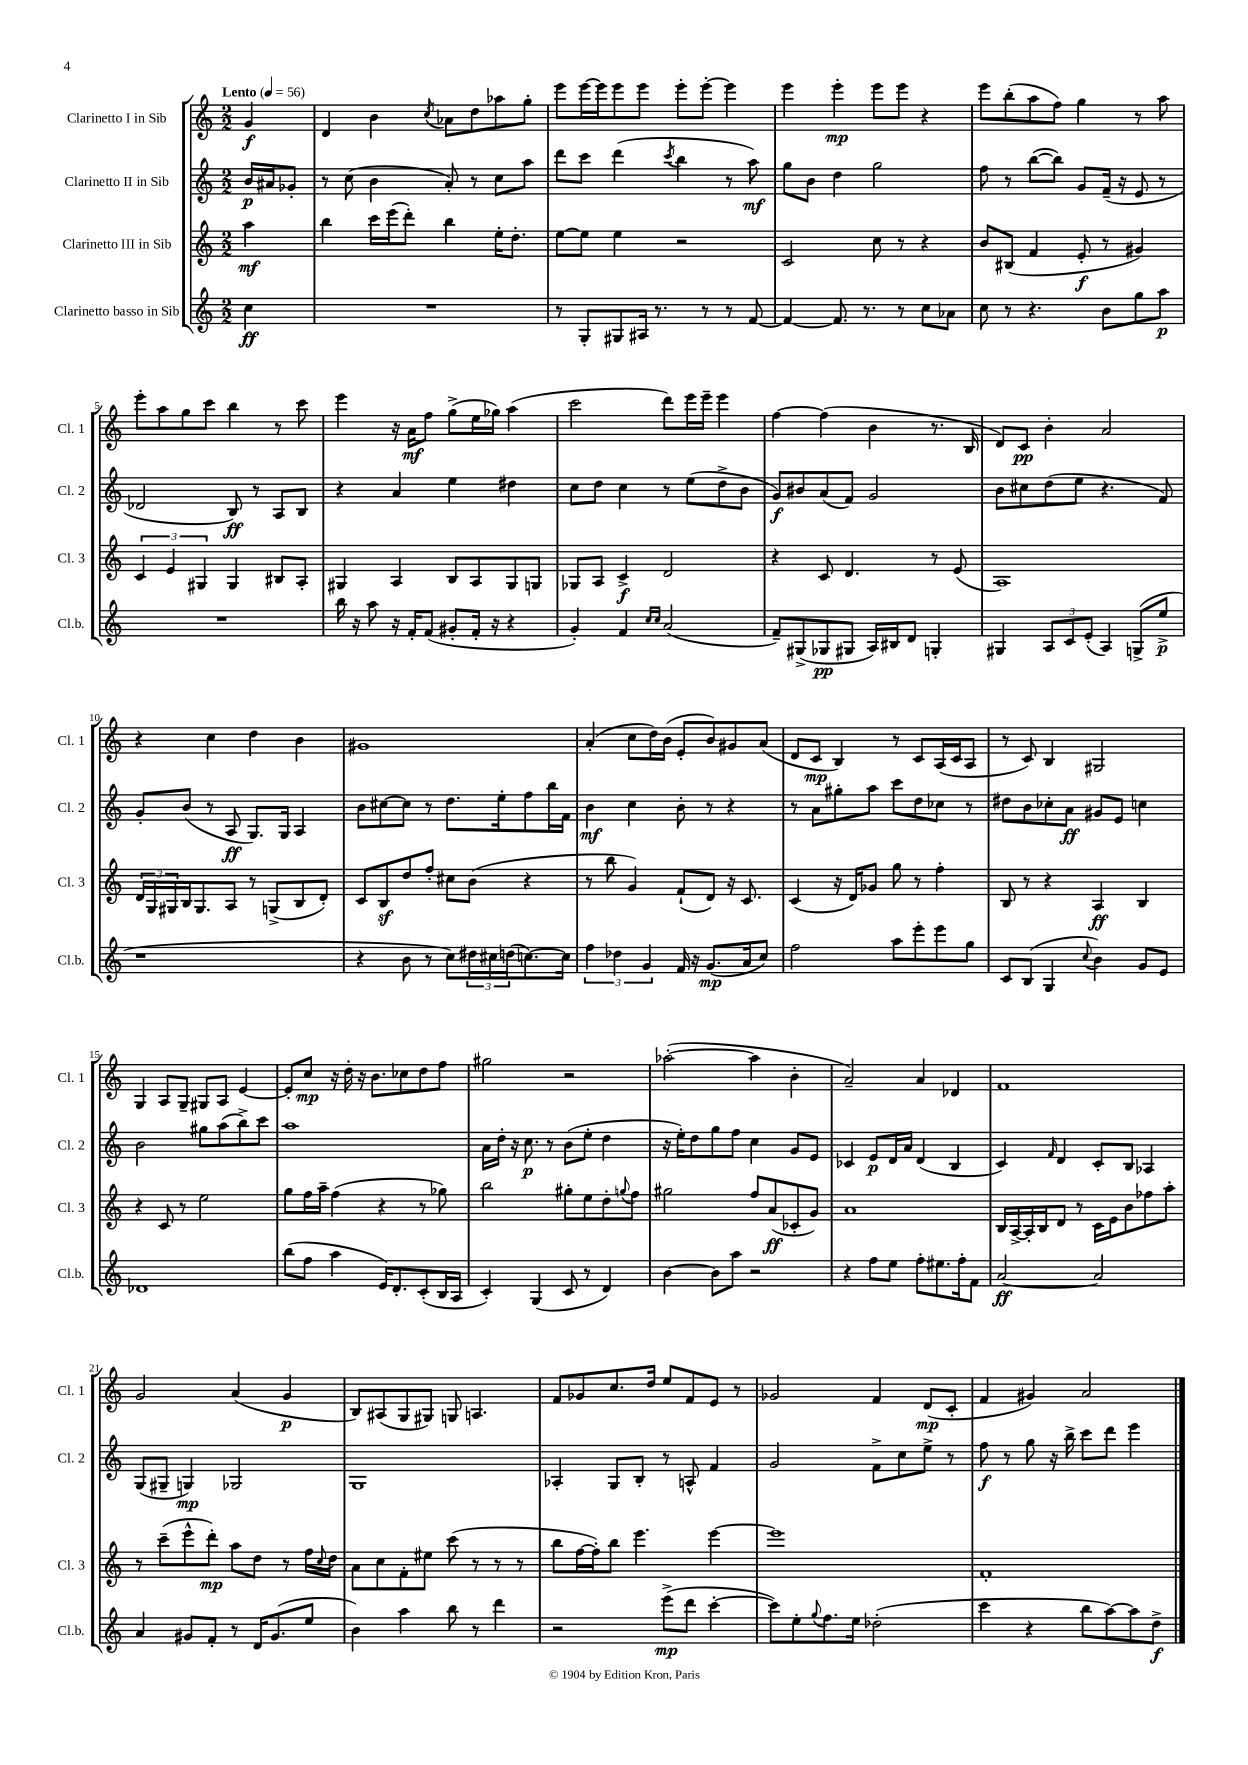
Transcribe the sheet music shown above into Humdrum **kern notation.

**kern	**kern	**kern	**kern
*staff4	*staff3	*staff2	*staff1
*clefG2	*clefG2	*clefG2	*clefG2
*k[]	*k[]	*k[]	*k[]
*M2/2	*M2/2	*M2/2	*M2/2
*MM56	*MM56	*MM56	*MM56
4cc	4aa	16b	4g
.	.	16a#	.
.	.	8g-'	.
=	=	=	=
1r	4bb	8r	4d
.	.	(8cc	.
.	16ccc	4b	4b
.	(16eee	.	.
.	8ddd')	.	.
.	.	.	8qcc
.	4bb	8a')	8a-
.	.	8r	8dd
.	16ee'	8cc	8aa-
.	8.dd'	.	.
.	.	8aa	8gg'
=	=	=	=
8r	[8ee	8ddd	8eee
8G'	8ee]	8ccc	[16eee
.	.	.	16eee]
8G#	4ee	(4ddd	8eee
16A#	.	.	8eee
8.r	.	.	.
.	.	8qccc	.
.	2r	4bb	8eee'
8r	.	.	[8eee'
8r	.	8r	4eee]
[8f	.	8aa)	.
=	=	=	=
4f_	2c	8gg	4eee
.	.	8b	.
8.f]	.	4dd	4eee'
8.r	.	.	.
.	8cc	2gg	8eee
8r	8r	.	8eee
8cc	4r	.	4r
8a-	.	.	.
=	=	=	=
8cc	8b	8ff	8eee
8r	(8B#	8r	(8bb'
4.r	4f	([8bb	8aa
.	.	8bb])	8ff)
.	8e'	8g	4gg
8b	8r	(16f~	.
.	.	16r	.
8gg	4g#)	8e	8r
8aa	.	8r	8aa
=	=	=	=
1r	6c	2d-	8eee'
.	.	.	8aa
.	6e	.	.
.	.	.	8gg
.	6G#	.	.
.	.	.	8ccc
.	4G#	8B)	4bb
.	.	8r	.
.	8B#	8A	8r
.	8A'	8B	8ccc
=	=	=	=
16bb	4G#	4r	4eee
16r	.	.	.
8aa	.	.	.
16r	4A	4a	16r
16f'	.	.	16a
(8f	.	.	8ff
8g#'	8B	4ee	(8gg^
16f'	8A	.	16ee
16r	.	.	16gg-)
4r	8G#	4dd#	(4aa
.	8G	.	.
=	=	=	=
4g')	8G-	8cc	2ccc
.	8A	8dd	.
4f	4c^	4cc	.
16qqcc	.	.	.
16qqcc	.	.	.
(2a	2d	8r	8ddd)
.	.	(8ee	16eee
.	.	.	16eee~
.	.	8dd^	4eee
.	.	8b	.
=	=	=	=
8f~)	4r	8g)	[4ff
(8G#^	.	8b#	.
8G-	8c	(8a	(4ff]
8G#	4.d	8f)	.
16A)	.	2g	4b
16B#	.	.	.
8d	.	.	.
4G'	8r	.	8.r
.	(8e	.	.
.	.	.	16B
=	=	=	=
4G#	1A)	8b	8d)
.	.	8cc#	8c
12A	.	(8dd	4b'
12c	.	.	.
.	.	8ee	.
(12e'	.	.	.
4A)	.	4.r	2a
(8G^	.	.	.
8ee^	.	8f)	.
=	=	=	=
1r	24d	8g'	4r
.	24G	.	.
.	24G#	.	.
.	16B	(8b	.
.	8.G#	.	.
.	.	8r	4cc
.	8A	8A	.
.	8r	8.G)	4dd
.	(8G^	.	.
.	.	16G	.
.	8B	4A	4b
.	8d')	.	.
=	=	=	=
4r	8c	8b	1g#
.	8B	[8cc#	.
8b	8dd	8cc#]	.
8r	8ff'	8r	.
8cc)	8cc#	8.dd	.
24dd#	(8b	.	.
24cc#	.	.	.
.	.	16ee'	.
(24dd	.	.	.
[8.cc)	4r	8ff	.
.	.	16bb	.
16cc]	.	16f	.
=	=	=	=
6ff	8r	4b	(4a'
.	8bb	.	.
6dd-	.	.	.
.	4g)	4cc	8cc
6g	.	.	.
.	.	.	16dd)
.	.	.	(16b
16f	(8f`	8b'	8e'
16r	.	.	.
(8.g	8d)	8r	8b)
.	16r	4r	8g#
16a	8.c	.	.
8cc)	.	.	(8a
=	=	=	=
2ff	(4c	8r	8d
.	.	8a	8c
.	16r	8gg#'	4B)
.	16d)	.	.
.	8g-	8aa	.
8aa	8gg	8ccc	8r
8eee'	8r	8dd	8c
8eee	4ff'	8cc-	(16A
.	.	.	16c
8gg	.	8r	8A
=	=	=	=
8c	8B	8dd#	8r
(8B	8r	8b	8c)
4G	4r	8cc-'	4B
.	.	8a	.
8qqcc	.	.	.
4b)	4A	8g#	2G#
.	.	8e	.
8g	4B	4cc	.
8e	.	.	.
=	=	=	=
1d-	4r	2b	4G
.	8c	.	8A
.	8r	.	8G~
.	2ee	8gg#	8G#
.	.	(8aa	8A
.	.	8bb^)	[4e
.	.	8ccc	.
=	=	=	=
(8bb	8gg	1aa	8e']
8ff	16ff	.	8cc
.	16aa~	.	.
4aa	(4ff	.	16r
.	.	.	16dd'
.	.	.	16r
.	.	.	8.b
16e)	4r	.	.
8.d'	.	.	.
.	.	.	8cc-
(8c'	8r	.	8dd
16B	8gg-)	.	8ff
16A	.	.	.
=	=	=	=
4c')	2bb	16a	2gg#
.	.	16dd'	.
.	.	16r	.
.	.	8.cc	.
(4G	.	.	.
.	.	8r	.
8c	8gg#'	(8b	2r
8r	8ee	8ee'	.
4d)	8dd'	4dd	.
.	8qqgg	.	.
.	8ff	.	.
=	=	=	=
[4b	2gg#	16r	([2aa-'
.	.	16ee')	.
.	.	8dd	.
8b]	.	8gg	.
8aa	.	8ff	.
2r	8ff	4cc	4aa-]
.	(8a	.	.
.	8c-'	8g	4b'
.	8g)	8e	.
=	=	=	=
4r	1a	4c-	2a~)
8ff	.	8e	.
8ee	.	16d	.
.	.	16a	.
8ff'	.	(4d	4a
8.ee#	.	.	.
.	.	4B	4d-
16ff'	.	.	.
8f	.	.	.
=	=	=	=
[2a	16B	4c)	1f
.	[16A^	.	.
.	16A']	.	.
.	16B	.	.
.	.	16qqf	.
.	8d	4d	.
.	8r	.	.
2a]	16c	8c'	.
.	16e	.	.
.	8b	8B	.
.	8ff-	4A-	.
.	8aa'	.	.
=	=	=	=
4a	8r	(8G	2g
.	(8ccc~	8G#~	.
8g#	8eee^^	4G)	.
8f'	8ddd')	.	.
8r	8aa	2G-	(4a
16d	8dd	.	.
(8.g#	.	.	.
.	8r	.	4g
8ee	16ff	.	.
.	8qqcc	.	.
.	16dd	.	.
=	=	=	=
4b)	8a	1G	8B)
.	8cc	.	(8A#
4aa	8f'	.	8G
.	8ee#	.	8G#)
8bb	(8ccc	.	8G
8r	8r	.	4.A
4ddd	8r	.	.
.	8r	.	.
=	=	=	=
2r	8bb	4A-'	8f
.	[16ff	.	8g-
.	16ff'])	.	.
.	8bb	8G	8.cc
.	4.eee	8B'	.
.	.	.	16dd
(8eee^	.	8r	8ee
8ddd	.	8A^^	8f
[4ccc'	[4eee	4f	8e
.	.	.	8r
=	=	=	=
8ccc])	1eee]	2g	2g-
8ee'	.	.	.
8qqgg	.	.	.
8.ff	.	.	.
16ee	.	.	.
(2dd-'	.	8f^	4f
.	.	8cc	.
.	.	8ee^	(8d
.	.	8r	8c'
=	=	=	=
4ccc	1f'	8ff	4f
.	.	8r	.
4r	.	8gg	4g#)
.	.	16r	.
.	.	16bb^	.
8bb	.	8ccc	2a
[8aa)	.	8ddd	.
8aa]	.	4eee	.
8dd^	.	.	.
==	==	==	==
*-	*-	*-	*-
